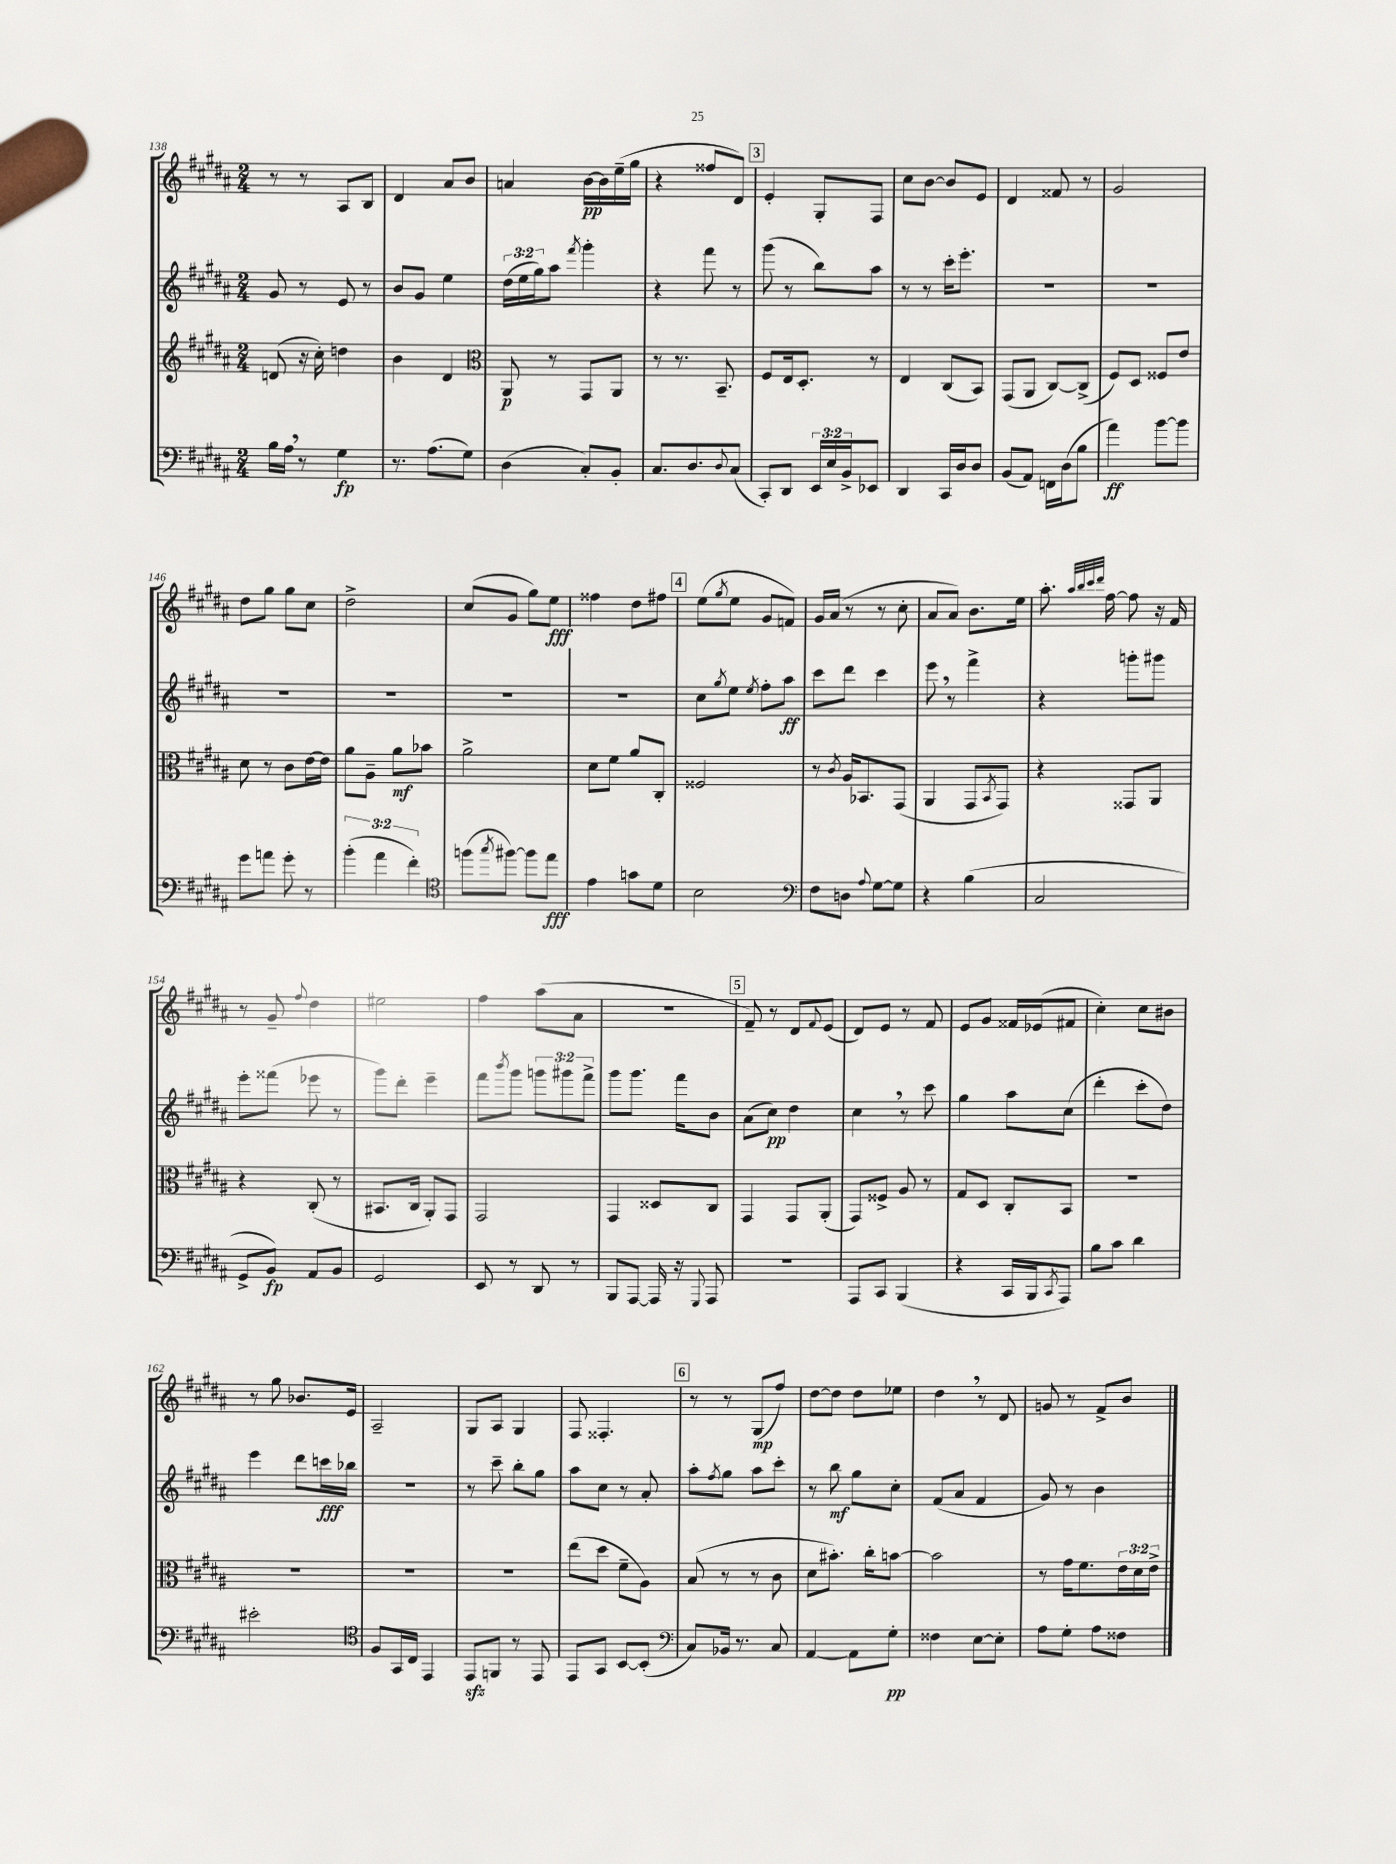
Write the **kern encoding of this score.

**kern	**kern	**kern	**kern
*staff4	*staff3	*staff2	*staff1
*clefF4	*clefG2	*clefG2	*clefG2
*k[f#c#g#d#a#]	*k[f#c#g#d#a#]	*k[f#c#g#d#a#]	*k[f#c#g#d#a#]
*M2/4	*M2/4	*M2/4	*M2/4
16B	(8d	8g#	8r
16A#	.	.	.
8r	16r	8r	8r
.	16cc#')	.	.
4G#	4dd	8e	8A#
.	.	8r	8B
=	=	=	=
8.r	4b	8b	4d#
.	.	8g#	.
(8.A#	.	.	.
.	4d#	4ee	8a#
8G#)	.	.	8b
=	=	=	=
*	*clefC3	*	*
(4D#	8AA#	(24dd#	4a
.	.	24ee	.
.	.	24gg#)	.
.	8r	8aa#	.
.	.	8qfff#	.
8C#')	8GG#	4ggg#'	[16b
.	.	.	16b]
8BB'	8AA#	.	(16ee~
.	.	.	16gg#
=	=	=	=
8.C#	8r	4r	4r
.	8.r	.	.
8.D#	.	.	.
.	.	8fff#	8ff##
.	8.BB~	.	.
8qqD#	.	.	.
(8C#	.	8r	8d#)
=	=	=	=
8CC#')	8F#	(8ggg#	4e'
8DD#	16E	8r	.
.	8.D#'	.	.
24EE	.	8bb)	8G#'
24E	.	.	.
24BB^	.	.	.
8EE-	8r	8aa#	8F#
=	=	=	=
4DD#	4E	8r	8cc#
.	.	8r	[8b
16CC#	(8C#	16ccc#'	8b]
16D#	.	8.eee'	.
8D#	8BB)	.	8e
=	=	=	=
(8BB	(8GG#	2r	4d#
8AA#)	8AA#	.	.
16FF	[8C#)	.	8f##
(16D#	.	.	.
8B	(8C#^]	.	8r
=	=	=	=
4a#)	8F#)	2r	2g#
.	8D#	.	.
[8b	8F##	.	.
8b]	8e	.	.
=	=	=	=
8g#	8d#	2r	8dd#
8a	8r	.	8gg#
8g#'	8c#	.	8gg#
8r	[16e	.	8cc#
.	16e]	.	.
=	=	=	=
(6b'	8a#	2r	2dd#^
.	8A#~	.	.
6a#	.	.	.
.	8a#	.	.
6f#')	.	.	.
.	8b-	.	.
=	=	=	=
*clefC4	*	*	*
(8ff	2a#^	2r	(8cc#
8qgg#	.	.	.
[8ff#)	.	.	8g#
8ff#]	.	.	8gg#)
8ee	.	.	8ee
=	=	=	=
4e	8d#	2r	4ff##
.	8f#	.	.
8g	8a#	.	8dd#
8d#	8C#'	.	8ff#
=	=	=	=
2B	2F##	8cc#	(8ee
.	.	8qgg#	8qgg#
.	.	8ee	8ee
.	.	8qee	.
.	.	8ff#'	8g#
.	.	8aa#	8f)
=	=	=	=
*clefF4	*	*	*
8F#	8r	8ccc#	16g#
.	.	.	(16a#
.	8qc#	.	.
8D	16A#	8ddd#	8r
.	8.BB-	.	.
8qqA#	.	.	.
[8G#	.	4ccc#	8r
8G#]	(8GG#	.	8cc#'
=	=	=	=
4r	4AA#	8eee	8a#
.	.	8r	8a#)
(4B	8GG#	4fff#^	8.b
.	8qBB	.	.
.	8GG#)	.	.
.	.	.	16ee
=	=	=	=
2C#	4r	4r	8.aa#'
.	.	.	32qqaa#
.	.	.	32qqbb
.	.	.	32qqccc#
.	.	.	32qqddd#
.	.	.	[16ff#
.	8GG##	8ggg'	8ff#]
.	8AA#	8ggg#	16r
.	.	.	16f#
=	=	=	=
8GG#^	4r	8eee'	8r
8BB)	.	(8fff##	8g#~
.	.	.	8qqff#
8AA#	(8C#'	8eee-	4dd#
8BB	8r	8r	.
=	=	=	=
2GG#	8.BB#	8ggg#)	2ee#
.	.	8ddd#'	.
.	16C#	.	.
.	8AA#')	4eee~	.
.	8GG#	.	.
=	=	=	=
8EE	2GG#	8fff#	4ff#
.	.	8qbbb	.
8r	.	8ggg#	.
8DD#	.	12ggg	(8aa#
.	.	12ggg#	.
8r	.	.	8a#
.	.	12fff#^	.
=	=	=	=
8BBB	4GG#	8ggg#	2r
[8AAA#	.	8.ggg#	.
16AAA#]	8D##	.	.
16r	.	16fff#	.
8qqGGG#	.	.	.
8AAA#	8C#	8b	.
=	=	=	=
2r	4GG#	(8a#	8f#~)
.	.	8cc#)	8r
.	8GG#	4dd#	8d#
.	.	.	8qqf#
.	(8AA#'	.	(8e
=	=	=	=
8AAA#	8GG#)	4cc#	8d#)
8CC#	8F##^	.	8e
(4BBB	8A#	8r	8r
.	8r	8ccc#	8f#
=	=	=	=
4r	8G#	4gg#	8e
.	8D#	.	8g#
16CC#	8C#'	8aa#	16f##
16BBB	.	.	(16e-
8qCC#	.	.	.
8AAA#)	8BB	(8cc#	8f#
=	=	=	=
8B	2r	4ddd#'	4cc#')
8c#	.	.	.
4d#	.	8ccc#'	8cc#
.	.	8dd#)	8b#
=	=	=	=
2e#'	2r	4eee	8r
.	.	.	8gg#
.	.	8ddd#	8.b-
.	.	16ccc	.
.	.	16bb-	16e
=	=	=	=
*clefC4	*	*	*
8F#	2r	2r	2A#~
16GG#	.	.	.
16C#	.	.	.
4EE	.	.	.
=	=	=	=
8EE	2r	8r	8G#
8FF	.	8ccc#~	8A#
8r	.	8bb'	4G#
8EE	.	8gg#	.
=	=	=	=
8EE	(8ee	8aa#	8F#
8GG#	8dd#	8cc#	4.F##'
[8BB	8f#~	8r	.
(8BB']	8A#)	8a#'	.
=	=	=	=
*clefF4	*	*	*
8C#)	(8B	8aa#'	8r
.	.	8qff#	.
16BB-	8r	8gg#	8r
8.r	.	.	.
.	8r	8aa#	(8G#
8C#	8c#	8ccc#'	8ff#)
=	=	=	=
[4AA#	8d#	8r	[8dd#
.	8.b#')	8bb	8dd#]
8AA#]	.	8gg#	8dd#
.	16cc#'	.	.
8G#'	[8b	8cc#'	8ee-
=	=	=	=
4F##	2b]	(8f#	4dd#
.	.	8a#	.
[8E	.	4f#	8r
8E']	.	.	8d#
=	=	=	=
8A#	8r	8g#)	8g
8G#'	16g#	8r	8r
.	8.f#	.	.
8A#	.	4b	8f#^
8F##	24e	.	8b
.	24d#	.	.
.	24e^	.	.
==	==	==	==
*-	*-	*-	*-
